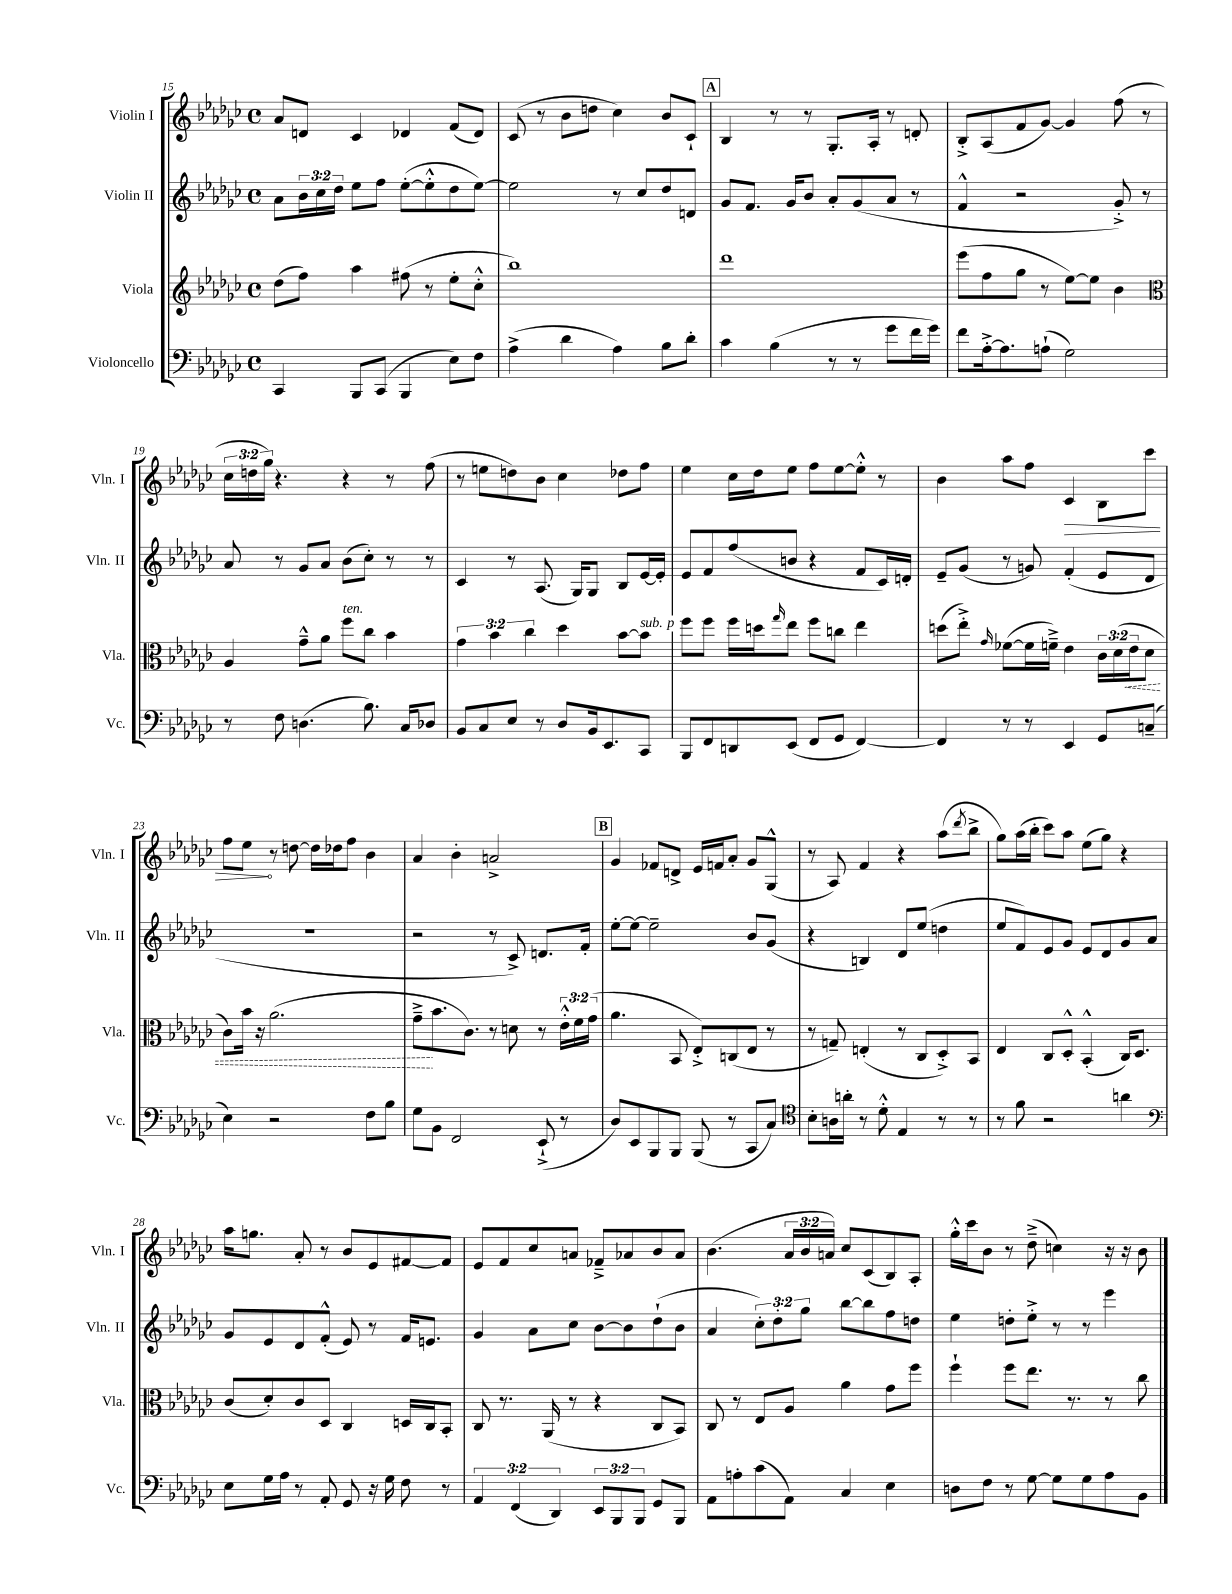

**kern	**kern	**dynam	**kern	**kern	**dynam
*part4	*part3	*part3	*part2	*part1	*part1
*staff4	*staff3	*staff3	*staff2	*staff1	*staff1
*I"Violoncello	*I"Viola	*	*I"Violin II	*I"Violin I	*
*I'Vc.	*I'Vla.	*	*I'Vln. II	*I'Vln. I	*
*clefF4	*clefG2	*	*clefG2	*clefG2	*
*k[b-e-a-d-g-c-]	*k[b-e-a-d-g-c-]	*	*k[b-e-a-d-g-c-]	*k[b-e-a-d-g-c-]	*
*M4/4	*M4/4	*	*M4/4	*M4/4	*
*met(c)	*met(c)	*	*met(c)	*met(c)	*
=15	=15	=15	=15	=15	=15
4CC-/	(8dd-\L	.	8a-\L	8a-/L	.
.	8ff\J)	.	24b-\L	8dn/J	.
.	.	.	24cc-\	.	.
.	.	.	24dd-\JJ	.	.
8BBB-/L	4aa-\	.	8ee-\L	4c-/	.
(8CC-/J	.	.	8ff\J	.	.
4BBB-/	(8ff#X\	.	([8ee-'\L	4d-X/	.
.	8r	.	8ee-'^^\]	.	.
8E-\L)	8ee-'\L	.	8dd-\	(8f/L	.
8F\J	8cc-'^^\J	.	[8ee-\J)	8d-/J)	.
=16	=16	=16	=16	=16	=16
(4A-^\	1bb-)	.	2ee-\]	(8c-/	.
.	.	.	.	8r	.
4d-\	.	.	.	8b-\L	.
.	.	.	.	8ddn\J	.
4A-\)	.	.	8r	4cc-\)	.
.	.	.	8cc-/L	.	.
8B-\L	.	.	8dd-/	8b-/L	.
8d-'\J	.	.	8dn/J	8c-`/J	.
!!LO:REH:place=s1:t=A
=17	=17	=17	=17	=17	=17
4c-\	1ddd-	.	8g-/L	4B-/	.
.	.	.	8.f/J	.	.
(4B-\	.	.	.	8r	.
.	.	.	16g-/KL	.	.
.	.	.	8b-/J	8r	.
8r	.	.	8a-'/L	8.G-'/L	.
8r	.	.	(8g-/	.	.
.	.	.	.	16A-'/Jk	.
8g-\L	.	.	8a-/J	8r	.
16f\L	.	.	8r	8dn'/	.
16g-\JJ)	.	.	.	.	.
=18	=18	=18	=18	=18	=18
8f\L	(8eee-\L	.	4f^^/	8B-'^/L	.
[16A-'^\k	8ff\	.	.	(8A-/	.
8.A-\]	.	.	.	.	.
.	8gg-\J	.	2r	8f/	.
(8An`\J	8r	.	.	[8g-/J)	.
2G-\)	[8ee-\L)	.	.	4g-/]	.
.	8ee-\J]	.	.	.	.
.	4b-\	.	8g-'^/)	(8ff\	.
.	.	.	8r	8r	.
!!LO:LB:g=z
=19	=19	=19	=19	=19	=19
*	*clefC3	*	*	*	*
8r	4A-/	.	8a-/	24cc-\LL	.
.	.	.	.	24ddn\	.
.	.	.	.	24gg-\JJ)	.
8F\	.	.	8r	4.r	.
(4.Dn\	8g-~^^\L	.	8g-/L	.	.
.	8a-\J	.	8a-/J	.	.
!	!LO:TX:a:i:t=ten.	!	!	!	!
.	8ff\L	.	(8b-\L	4r	.
8.B-\)	8cc-\J	.	8cc-'\J)	.	.
.	4b-\	.	8r	8r	.
16C-/KL	.	.	.	.	.
8D-X/J	.	.	8r	(8ff\	.
=20	=20	=20	=20	=20	=20
8BB-/L	6g-\	.	4c-/	8r	.
8C-/	.	.	.	8een\L	.
.	6b-\	.	.	.	.
8E-/J	.	.	8r	8ddn\)	.
.	6cc-\	.	.	.	.
8r	.	.	(8.A-/	8b-\J	.
8D-/L	4dd-\	.	.	4cc-\	.
.	.	.	16G-/KL)	.	.
16BB-/k	.	.	8G-/J	.	.
8.EE-/	.	.	.	.	.
.	[8b-\L	.	8B-/L	8dd-X\L	.
!	!LO:TX:a:i:t=sub. p	!	!	!	!
8CC-/J	8b-\J]	.	[16e-/L	8ff\J	.
.	.	.	16e-'/JJ]	.	.
=21	=21	=21	=21	=21	=21
8BBB-/L	8ff\L	.	8e-/L	4ee-\	.
8FF/	8ff\J	.	8f/	.	.
8DDn/	16ff\LL	.	(8ff/	16cc-\LL	.
.	16ddn\J	.	.	16dd-\J	.
.	16qqgg-/	.	.	.	.
(8EE-/J	8ee-\J	.	8bn/J	8ee-\J	.
8FF/L	8ff\L	.	4r	8ff\L	.
8GG-/J	8ccn\J	.	.	[8ee-\	.
[4FF/)	4ee-\	.	8f/L	8ee-'^^\J]	.
.	.	.	16c-/L)	8r	.
.	.	.	16dn'/JJ	.	.
=22	=22	=22	=22	=22	=22
4FF/]	(8ddn\L	.	8e-~/L	4b-\	.
.	8ee-'^\J)	.	(8g-/J	.	.
.	16qqg-/	.	.	.	.
8r	([8f-X\L	.	8r	8aa-\L	.
8r	16f-\L]	.	8gn/)	8ff\J	.
.	16fn~^\JJ)	.	.	.	.
!	!	!	!	!	!LO:HP:b
4EE-/	4e-\	.	(4f'/	4c-/	>
8GG-/L	24c-\LL	.	8e-/L	8B-\L	.
.	(24d-\	.	.	.	.
!	!	!LO:HP:b	!	!	!
.	24e-\J	<	.	.	.
(8Cn~/J	8d-\J	.	8d-/J	8ccc-\J	.
!!LO:LB:g=z
=23	=23	=23	=23	=23	=23
4E-\)	8c-\L)	.	1r	8ff\L	.
.	16b-\Jk	.	.	8ee-\J	.
.	16r	.	.	.	.
2r	(2.a-\	.	.	8r	]
.	.	.	.	[8ddn\	.
.	.	.	.	16dd\LL]	.
.	.	.	.	16dd-X\J	.
.	.	.	.	8ff\J	.
8F\L	.	.	.	4b-\	.
8B-\J	.	.	.	.	.
=24	=24	=24	=24	=24	=24
8G-\L	8g-~^\L	.	2r	4a-/	.
8BB-\J	8.b-\	[	.	.	.
2FF/	.	.	.	4b-'\	.
.	8.c-\J)	.	.	.	.
.	8r	.	8r	2an^/	.
.	8dn\	.	8c-^/)	.	.
(8EE-`^/	8r	.	8.dn/L	.	.
8r	24e-'^^\LL	.	.	.	.
.	24f\	.	.	.	.
.	.	.	16f'/Jk	.	.
.	(24g-\JJ	.	.	.	.
!!LO:REH:place=s1:t=B
=25	=25	=25	=25	=25	=25
8D-/L)	4.a-\	.	[8ee-'\L	4g-/	.
8EE-/	.	.	8ee-\J_	.	.
8BBB-/	.	.	2ee-~\]	8f-X/L	.
8BBB-/J	8BB-/	.	.	8dn^/J	.
(8BBB-/	8E-'^/L)	.	.	16e-/LL	.
.	.	.	.	16fn/J	.
8r	(8Cn/	.	.	8a-'/J	.
8CC-/L	8E-/J	.	8b-/L	8g-/L	.
8C-/J)	8r	.	(8g-/J	(8G-^^/J	.
=26	=26	=26	=26	=26	=26
*clefC4	*	*	*	*	*
8B-'\L	8r	.	4r	8r	.
16An\L	8Gn~/)	.	.	8A-/)	.
16an'\JJ	.	.	.	.	.
8r	(4En'/	.	4Bn/)	4f/	.
8d-'^^\	.	.	.	.	.
4E-/	8r	.	8d-/L	4r	.
.	8C-/L	.	(8ee-/J	.	.
8r	8D-'^/)	.	4ddn\	(8aa-\L	.
.	.	.	.	8qddd-/	.
8r	8BB-/J	.	.	8bb-^\J	.
=27	=27	=27	=27	=27	=27
8r	4E-/	.	8ee-/L	8gg-\L)	.
8f\	.	.	8f/)	(16aa-\L	.
.	.	.	.	16bb-'\JJ	.
2r	8C-/L	.	8e-/	8ccc-\L)	.
.	8D-'^^/J	.	8g-/J	8aa-\J	.
.	(4BB-'^^/	.	8e-/L	(8ee-\L	.
.	.	.	8d-/	8gg-\J)	.
4an\	16C-/KL)	.	8g-/	4r	.
.	8.D-/J	.	.	.	.
.	.	.	8a-/J	.	.
!!LO:LB:g=z
=28	=28	=28	=28	=28	=28
*clefF4	*	*	*	*	*
8E-\L	(8c-/L	.	8g-/L	16aa-\KL	.
.	.	.	.	8.ggn\J	.
16G-\L	8d-'/)	.	8e-/	.	.
16A-\JJ	.	.	.	.	.
8r	8c-/	.	8d-/	8a-'/	.
8AA-'/	8D-/J	.	(8f'^^/J	8r	.
8GG-/	4C-/	.	8e-/)	8b-/L	.
16r	.	.	8r	8e-/	.
16G-\	.	.	.	.	.
8F\	16Dn/LL	.	16f/KL	[8f#X/	.
.	16C-/J	.	8.en/J	.	.
8r	8BB-'/J	.	.	8f#/J]	.
=29	=29	=29	=29	=29	=29
6AA-/	8C-/	.	4g-/	8e-/L	.
.	8.r	.	.	8f/	.
(6FF/	.	.	.	.	.
.	.	.	8a-\L	8cc-/	.
.	(16AA-/	.	.	.	.
6DD-/)	.	.	.	.	.
.	8r	.	8cc-\J	8an/J	.
12EE-/L	4r	.	[8b-\L	8f-X~^/L	.
12BBB-/	.	.	.	.	.
.	.	.	8b-\]	8a-X/	.
12BBB-/J	.	.	.	.	.
8GG-/L	8C-/L	.	(8dd-`\	8b-/	.
8BBB-/J	8BB-/J)	.	8b-\J	8a-/J	.
=30	=30	=30	=30	=30	=30
8AA-\L	8C-/	.	4a-/	(4.b-\	.
8An'\	8r	.	.	.	.
(8c-\	8E-/L	.	12cc-'\L)	.	.
.	.	.	12dd-'\	.	.
8AA-\J)	8A-/J	.	.	24a-/LL	.
.	.	.	12gg-\J	24b-/	.
.	.	.	.	24an/JJ)	.
4C-/	4a-\	.	[8bb-\L	8cc-/L	.
.	.	.	8bb-\]	(8c-/	.
4E-\	8g-\L	.	8ff\	8B-/)	.
.	8ff\J	.	8ddn\J	8A-'/J	.
=31	=31	=31	=31	=31	=31
8Dn\L	4ff`\	.	4ee-\	16gg-'^^\LL	.
.	.	.	.	16ccc-\J	.
8F\J	.	.	.	8b-\J	.
8r	8ff\L	.	8ddn'\L	8r	.
[8G-\	8.ee-\J	.	8ee-'^\J	(8dd-~^\	.
8G-\L]	.	.	8r	4ccn\)	.
.	8.r	.	.	.	.
8G-\	.	.	8r	.	.
8A-\	8r	.	4eee-\	16r	.
.	.	.	.	16r	.
8BB-\J	8cc-\	.	.	8b-\	.
==	==	==	==	==	==
*-	*-	*-	*-	*-	*-
